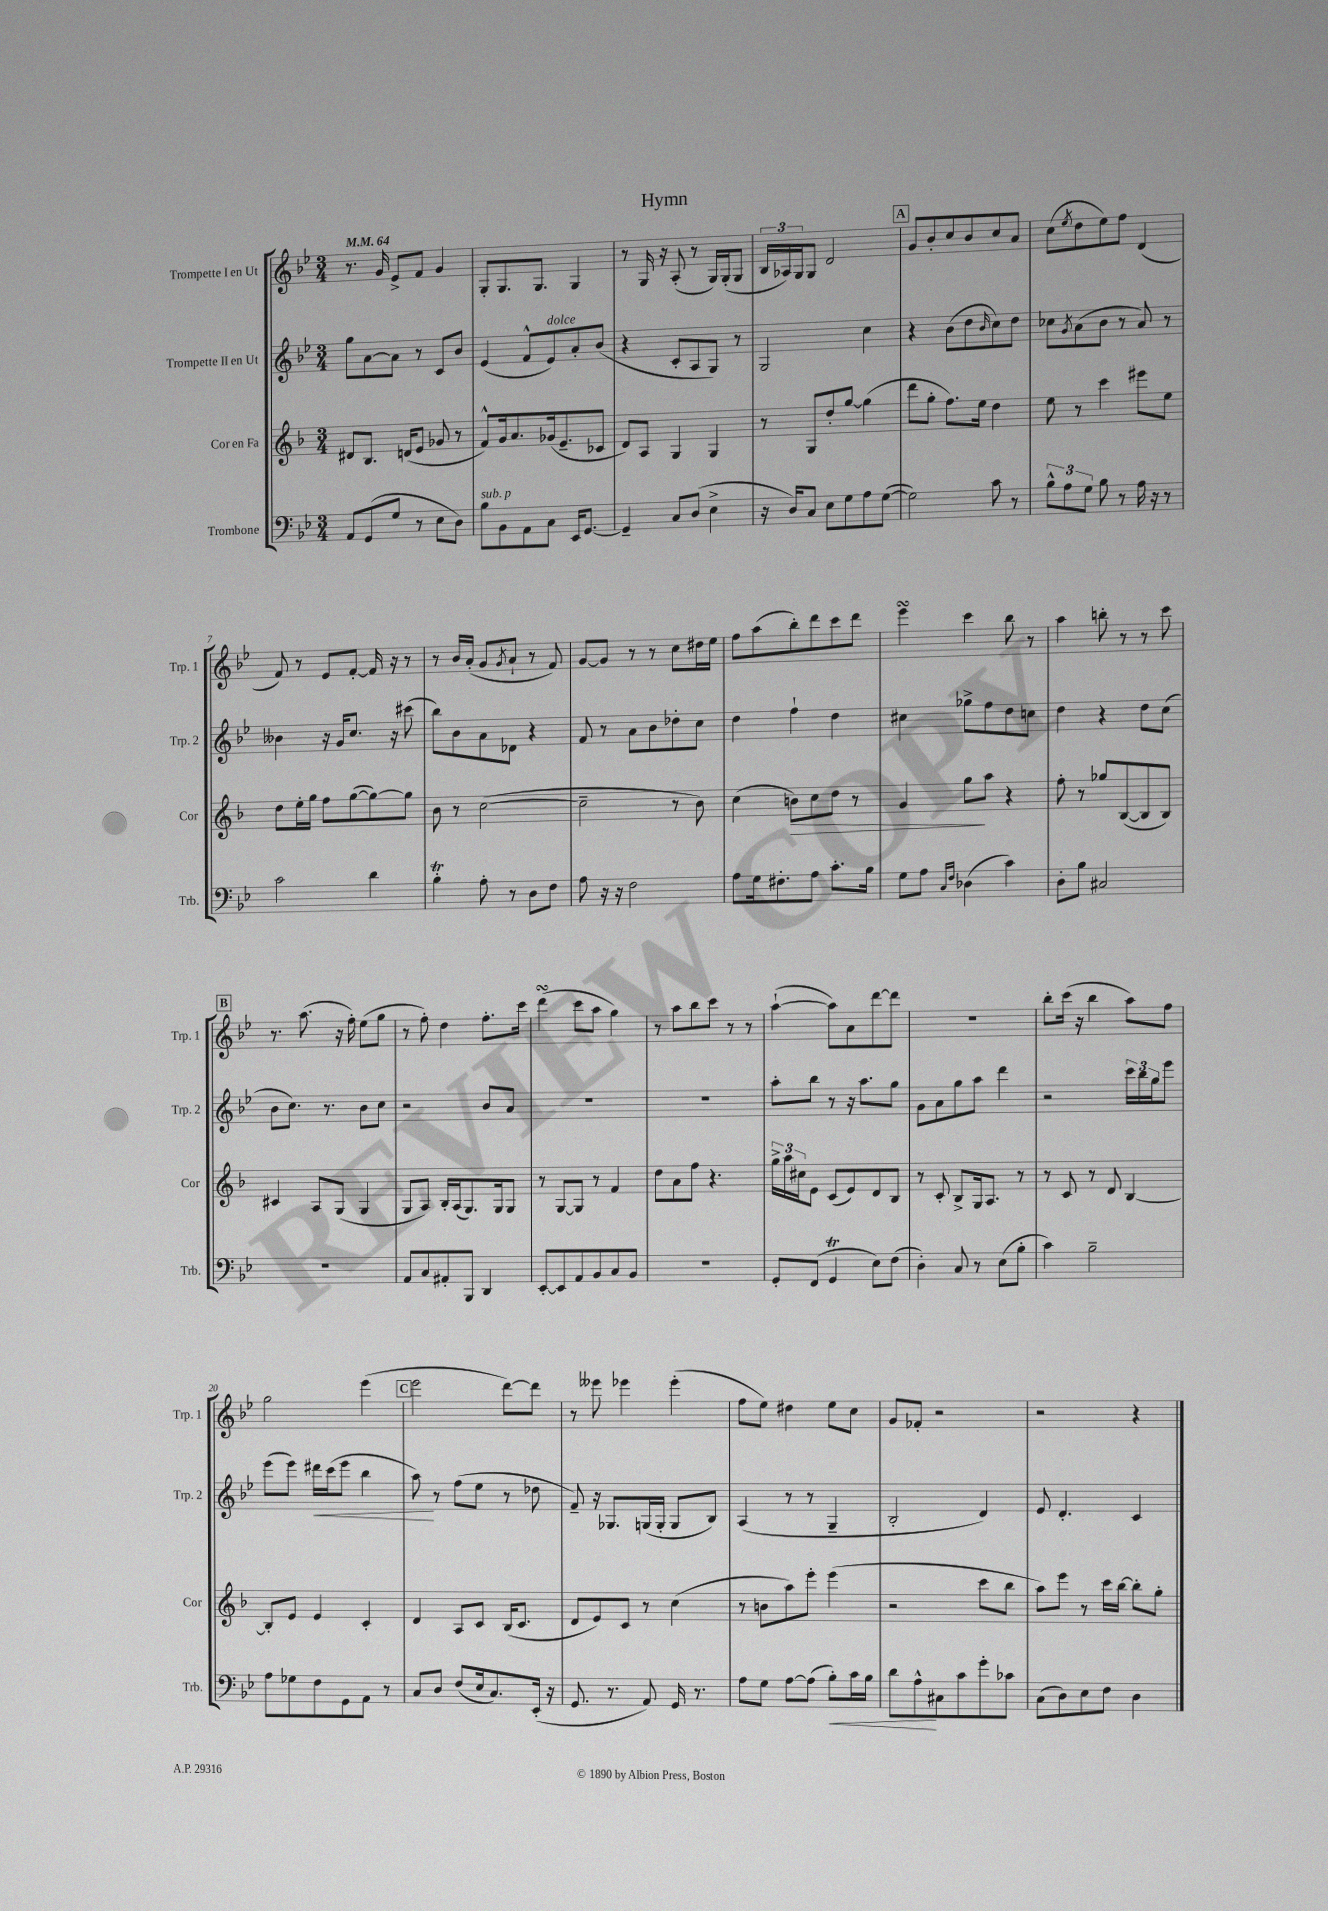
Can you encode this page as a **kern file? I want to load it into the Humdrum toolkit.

**kern	**dynam	**kern	**dynam	**kern	**dynam	**kern
*part4	*part4	*part3	*part3	*part2	*part2	*part1
*staff4	*staff4	*staff3	*staff3	*staff2	*staff2	*staff1
*I"Trombone	*	*I"Cor en Fa	*	*I"Trompette II en Ut	*	*I"Trompette I en Ut
*I'Trb.	*	*I'Cor	*	*I'Trp. 2	*	*I'Trp. 1
*clefF4	*	*clefG2	*	*clefG2	*	*clefG2
*k[b-e-]	*	*k[b-]	*	*k[b-e-]	*	*k[b-e-]
*M3/4	*	*M3/4	*	*M3/4	*	*M3/4
*MM64	*	*MM64	*	*MM64	*	*MM64
=1	=1	=1	=1	=1	=1	=1
8AA/L	.	8d#X/L	.	8gg\L	.	8.r
(8GG/	.	8.B-/J	.	[8a\	.	.
.	.	.	.	.	.	16g/
8G/J	.	.	.	8a\J]	.	8e-^/L
.	.	(16dn/KL	.	.	.	.
8r	.	8e/J	.	8r	.	8f/J
8E-\L	.	8g-X/	.	8c/L	.	4g/
8D\J)	.	8r	.	8b-/J	.	.
=2	=2	=2	=2	=2	=2	=2
!LO:TX:a:i:t=sub. p	!	!	!	!	!	!
8B-\L	.	8f^^/L)	.	(4e-/	.	8G'/L
8BB-\	.	16g/k	.	.	.	8.G/
.	.	8.a/	.	.	.	.
8AA\	.	.	.	8f^^/L	.	.
.	.	.	.	.	.	8.G/J
!	!	!	!	!LO:TX:a:i:t=dolce	!	!
8C\J	.	(16g-X/k	.	8e-/)	.	.
.	.	8.e~/	.	.	.	.
16EE-/KL	.	.	.	8a'/	.	4G/
[8.GG/J	.	.	.	.	.	.
.	.	8c-X/J	.	(8b-/J	.	.
=3	=3	=3	=3	=3	=3	=3
4GG~/]	.	8d/L)	.	4r	.	8r
.	.	8A/J	.	.	.	16G/
.	.	.	.	.	.	16r
8C/L	.	4G/	.	8c'/L	.	(8A'/
(8D/J	.	.	.	8A/	.	8r
4E-^\	.	4G/	.	8G/J)	.	16G/LL)
.	.	.	.	.	.	(16G'/J
.	.	.	.	8r	.	8G/J
=4	=4	=4	=4	=4	=4	=4
16r	.	8r	.	2G/	.	24B-/LL
.	.	.	.	.	.	24A-X/)
16D/KL)	.	.	.	.	.	.
.	.	.	.	.	.	24G/J
8C/J	.	8G/L	.	.	.	8G/J
8E-\L	.	8dd'/	.	.	.	2d/
8G\	.	[8gg/J	.	.	.	.
8A\	.	(4gg\]	.	4cc\	.	.
([8G\J	.	.	.	.	.	.
!!LO:REH:place=s1:t=A
=5	=5	=5	=5	=5	=5	=5
2G\])	.	8ddd\L	.	4r	.	8g/L
.	.	8gg'\J	.	.	.	8b-'/
.	.	8.ff\L)	.	(8b-\L	.	8cc/
.	.	.	.	8dd\	.	8b-/
.	.	16ee\Jk	.	.	.	.
.	.	.	.	16qqb-/	.	.
8c\	.	4dd\	.	8cc\)	.	8cc/
8r	.	.	.	8dd\J	.	8a/J
=6	=6	=6	=6	=6	=6	=6
12B-^^\L	.	8ee\	.	8cc-X\L	.	(8cc\L
12A\	.	.	.	.	.	.
.	.	.	.	8qg/	.	8qee-/
.	.	8r	.	(8a\	.	8dd\
12G\J	.	.	.	.	.	.
8B-\	.	4ccc\	.	8b-\J	.	8ee-\)
8r	.	.	.	8r	.	8ff\J
16A\	.	8eee#X\L	.	8a/)	.	(4d/
16r	.	.	.	.	.	.
8r	.	8ee\J	.	8r	.	.
!!LO:LB:g=z
=7	=7	=7	=7	=7	=7	=7
2c\	.	8dd\L	.	4b--X\	.	8f/)
.	.	16ee'\L	.	.	.	8r
.	.	16gg\JJ	.	.	.	.
.	.	8ff\L	.	16r	.	8e-/L
.	.	.	.	16g/KL	.	.
.	.	([8gg\	.	8.cc/J	.	[8f'/J
4d\	.	8gg\_)	.	.	.	16f/]
.	.	.	.	16r	.	16r
.	.	8gg\J]	.	(8ccc#X\	.	8r
=8	=8	=8	=8	=8	=8	=8
4B-T'\	.	8b-\	.	8bb-\L)	.	8r
.	.	8r	.	8b-\	.	16b-/LL
.	.	.	.	.	.	(16a'/JJ
8A'\	.	([2cc\	.	8a\	.	8g/L
.	.	.	.	.	.	8qg/
8r	.	.	.	8d-X\J	.	8a`/J
8D\L	.	.	.	4r	.	8r
8F\J	.	.	.	.	.	8f/)
=9	=9	=9	=9	=9	=9	=9
8A\	.	2cc~\]	.	8f/	.	[8g/L
16r	.	.	.	8r	.	8g/J]
16r	.	.	.	.	.	.
2F\	.	.	.	8a\L	.	8r
.	.	.	.	8b-\	.	8r
.	.	8r	.	8dd-X'\	.	8cc\L
.	.	8b-\)	.	8cc\J	.	16dd#X\L
.	.	.	.	.	.	16ee-\JJ
=10	=10	=10	=10	=10	=10	=10
8A\L	.	(4cc\	.	4dd\	.	8ff\L
16G\k	.	.	.	.	.	(8aa\
8.F#X'\	.	.	.	.	.	.
!	!	!	!LO:HP:b	!	!	!
.	.	8bn\L)	>	4ff`\	.	8bb-'\)
8A\J	.	8cc\	.	.	.	8ddd\
8.c'\L	.	8dd\J	.	4dd\	.	8ccc\
.	.	8r	.	.	.	8ddd\J
16B-\Jk	.	.	.	.	.	.
=11	=11	=11	=11	=11	=11	=11
8G\L	.	4g/	.	4cc#X\	.	4eee-sSSs\
8A\J	.	.	.	.	.	.
16qqC/LL	.	.	.	.	.	.
16qqF/JJ	.	.	.	.	.	.
(4D-X\	.	8gg\L	.	8gg-X^\L	.	4ccc\
.	.	8aa\J	]	8ff\	.	.
4c\)	.	4r	.	8dd\	.	8bb-\
.	.	.	.	8ccn\J	.	8r
=12	=12	=12	=12	=12	=12	=12
8D'\L	.	8ff'\	.	4dd\	.	4aa\
8B-\J	.	8r	.	.	.	.
2C#X/	.	8gg-X/L	.	4r	.	8bbn'\
.	.	([8B-/	.	.	.	8r
.	.	8B-/]	.	8dd\L	.	8r
.	.	8B-/J)	.	(8cc\J	.	8ccc\
!!LO:LB:g=z
!!LO:REH:place=s1:t=B
=13	=13	=13	=13	=13	=13	=13
2.r	.	4c#X/	.	8b-\L	.	8.r
.	.	.	.	8.cc\J)	.	.
.	.	.	.	.	.	(8.aa\
.	.	8A/L	.	.	.	.
.	.	.	.	8.r	.	.
.	.	(8G/J	.	.	.	16r
.	.	.	.	.	.	16ff'\)
.	.	4G/	.	8b-\L	.	(8ee-\L
.	.	.	.	8cc\J	.	8gg\J
=14	=14	=14	=14	=14	=14	=14
8AA/L	.	8G/L	.	2r	.	8r
8C/	.	8A/J)	.	.	.	8ff'\)
8AA#X'/	.	16B-'/LL	.	.	.	4dd\
.	.	(16A/J	.	.	.	.
8BBB-/J	.	8.G/)	.	.	.	.
4DD/	.	.	.	8b-/L	.	8.ff'\L
.	.	16G/k	.	.	.	.
.	.	8G/J	.	8a/J	.	.
.	.	.	.	.	.	16ccc\Jk
=15	=15	=15	=15	=15	=15	=15
[8EE-'/L	.	8r	.	2.r	.	(4dddsSsS\
8EE-/]	.	[8G/L	.	.	.	.
8AA/	.	8G/J]	.	.	.	8ccc\L
8BB-/	.	8r	.	.	.	8aa\J
8C/	.	4f/	.	.	.	4gg\)
8BB-/J	.	.	.	.	.	.
=16	=16	=16	=16	=16	=16	=16
2.r	.	8dd\L	.	2.r	.	8r
.	.	8a\	.	.	.	8aa\L
.	.	8ff\J	.	.	.	8bb-\
.	.	4.r	.	.	.	8ccc\J
.	.	.	.	.	.	8r
.	.	.	.	.	.	8r
=17	=17	=17	=17	=17	=17	=17
8GG'/L	.	24gg^\LL	.	8aa'\L	.	([4aa`\
.	.	24aa\	.	.	.	.
.	.	24cc#X\J	.	.	.	.
(8FF/J	.	8e\J	.	8bb-\J	.	.
4GGT/	.	(8c/L	.	8r	.	8aa\L])
.	.	8e/)	.	16r	.	8a\
.	.	.	.	8.aa\L	.	.
8E-\L)	.	8d/	.	.	.	[8ddd\
(8F\J	.	8B-/J	.	8gg\J	.	8ddd\J]
=18	=18	=18	=18	=18	=18	=18
4D'\)	.	8r	.	8g\L	.	2.r
.	.	8c'/	.	8a\	.	.
8C/	.	8B-^/L	.	8gg\	.	.
8r	.	16G/k	.	8aa\J	.	.
.	.	8.A/J	.	.	.	.
(8E-\L	.	.	.	4ddd\	.	.
8B-'\J	.	8r	.	.	.	.
=19	=19	=19	=19	=19	=19	=19
4c\)	.	8r	.	2r	.	8bb-'\L
.	.	8c/	.	.	.	(16ccc\Jk
.	.	.	.	.	.	16r
2B-~\	.	8r	.	.	.	4bb-\
.	.	8d/	.	.	.	.
.	.	[4B-/	.	24ccc\LL	.	8aa\L)
.	.	.	.	24bb-\	.	.
.	.	.	.	24gg\J	.	.
.	.	.	.	8eee-\J	.	8ff\J
!!LO:LB:g=z
=20	=20	=20	=20	=20	=20	=20
8A\L	.	8B-'/L]	.	(8eee-\L	.	2gg\
8G-X\	.	8e/J	.	8eee-\J)	.	.
!	!	!	!	!	!LO:HP:b	!
8F\	.	4e/	.	16ddd#X\LL	<	.
.	.	.	.	(16ccc\J	.	.
8GG\	.	.	.	8eee-\J	.	.
8AA\J	.	4c'/	.	4bb-\	.	(4eee-\
8r	.	.	.	.	.	.
!!LO:REH:place=s1:t=C
=21	=21	=21	=21	=21	=21	=21
8C/L	.	4d/	.	8aa\)	.	2eee-\
8D/J	.	.	.	8r	[	.
(8F/L	.	8A/L	.	(8ff\L	.	.
16E-/k	.	8c/J	.	8ee-\J	.	.
8.C/)	.	.	.	.	.	.
.	.	(16B-/KL	.	8r	.	[8ddd\L)
.	.	8.c/J	.	.	.	.
(16EE-'/Jk	.	.	.	8dd-X\	.	8ddd\J]
16r	.	.	.	.	.	.
=22	=22	=22	=22	=22	=22	=22
8.GG/	.	8d/L	.	8f~/)	.	8r
.	.	8e/)	.	16r	.	8eee--X\
8.r	.	.	.	8.G-X/L	.	.
.	.	8c/J	.	.	.	4eee-X\
8AA/)	.	8r	.	(16Gn/L	.	.
.	.	.	.	16G'/JJ	.	.
16GG/	.	(4cc\	.	8G/L	.	(4eee-'\
8.r	.	.	.	.	.	.
.	.	.	.	8B-/J)	.	.
=23	=23	=23	=23	=23	=23	=23
8A\L	.	8r	.	(4A/	.	8ff\L
8G\J	.	8bn\L	.	.	.	8ee-\J)
[8A\L	.	8aa\)	.	8r	.	4dd#X\
(8A\J]	.	8eee'\J	.	8r	.	.
!	!LO:HP:b	!	!	!	!	!
8B-'\L)	<	(4eee\	.	4G~/	.	8ee-\L
16c\L	.	.	.	.	.	8cc\J
16B-\JJ	.	.	.	.	.	.
=24	=24	=24	=24	=24	=24	=24
8d\L	.	2r	.	2B-'/	.	8g/L
8A^^\	.	.	.	.	.	8f-X'/J
8C#X\	[	.	.	.	.	2r
8c\	.	.	.	.	.	.
8g'\	.	8ccc\L	.	4d/)	.	.
8c-X\J	.	8bb-\J	.	.	.	.
=25	=25	=25	=25	=25	=25	=25
(8C\L	.	8aa\L)	.	8e-/	.	2r
8D\)	.	8eee\J	.	4.d'/	.	.
8E-\	.	8r	.	.	.	.
8F\J	.	16ccc\LL	.	.	.	.
.	.	[16bb-\JJ	.	.	.	.
4D\	.	8bb-'\L]	.	4c/	.	4r
.	.	8gg'\J	.	.	.	.
==	==	==	==	==	==	==
*-	*-	*-	*-	*-	*-	*-
